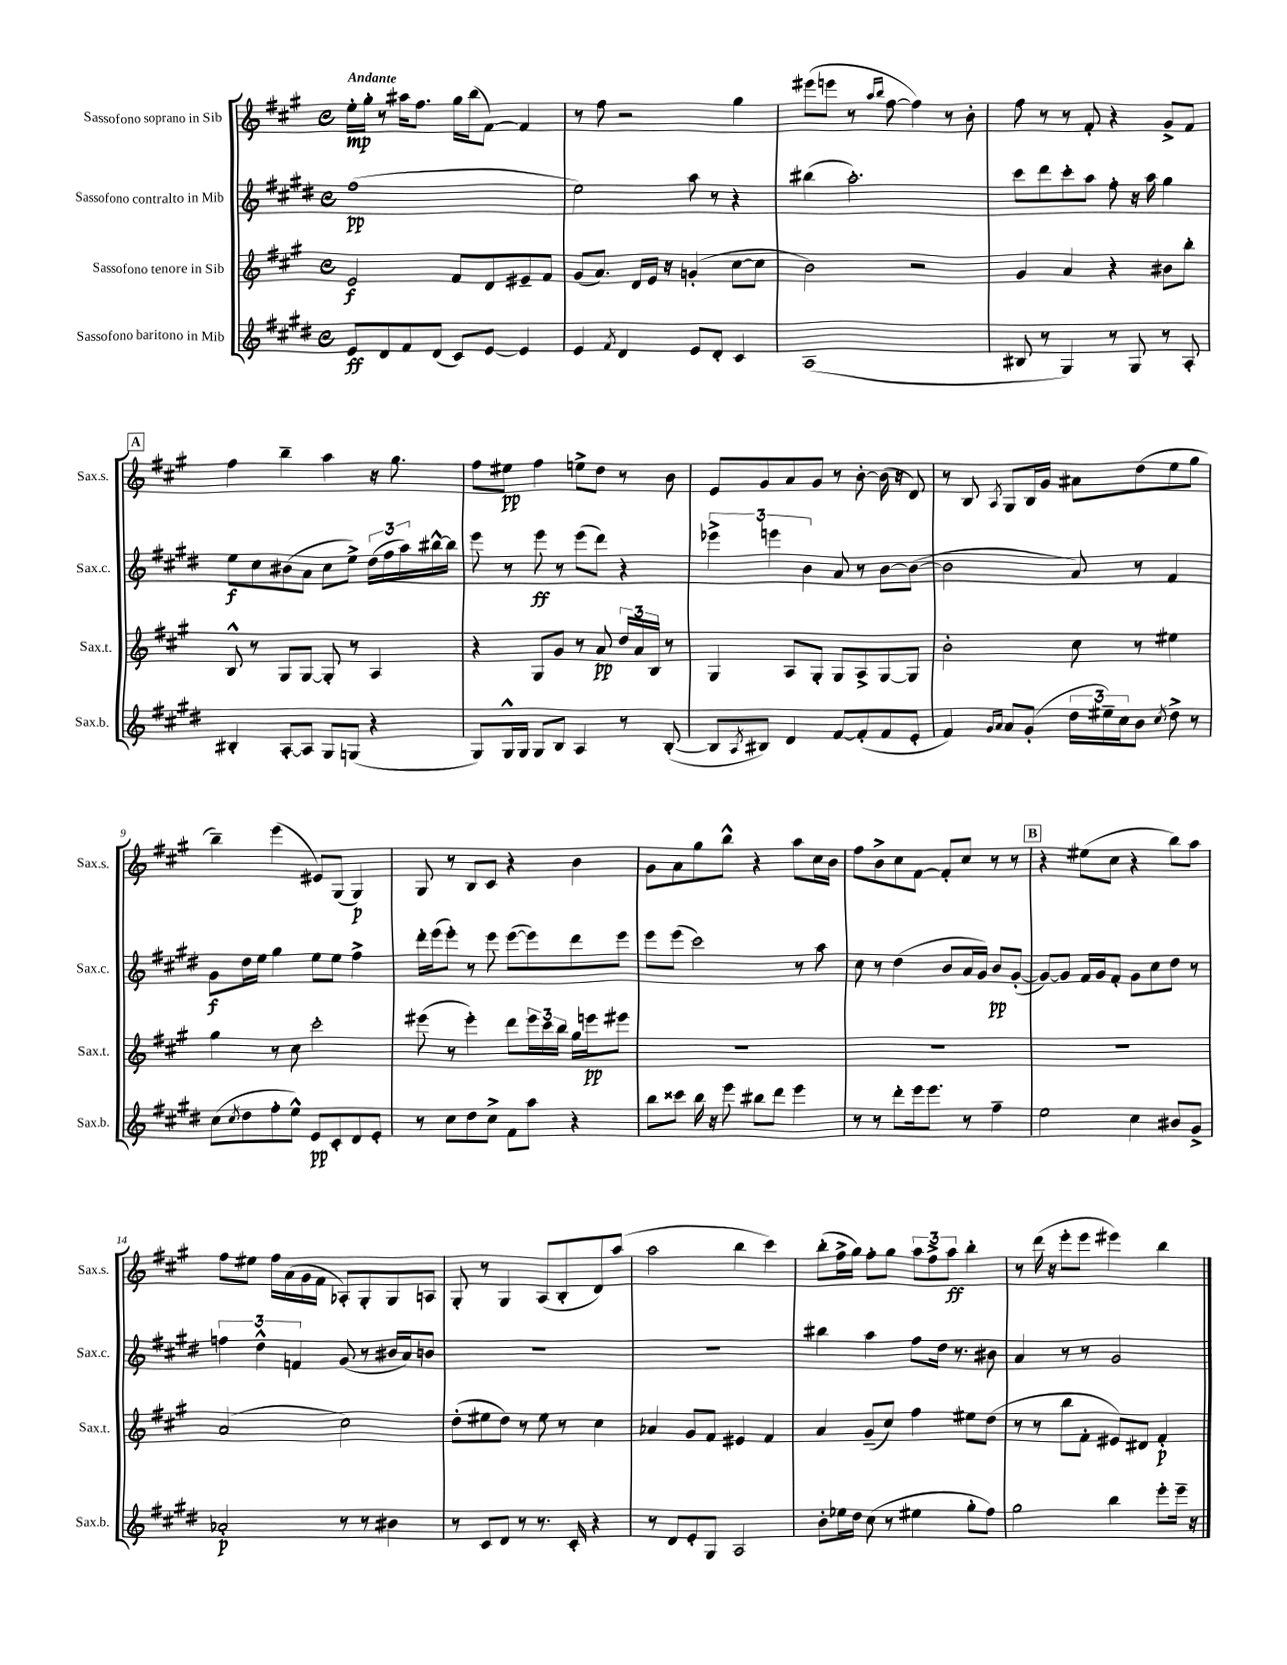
<<
\new StaffGroup <<
\new Staff = "s0" \with { instrumentName = "Sassofono soprano in Sib" shortInstrumentName = "Sax.s." } {
    \clef treble \key a \major \defaultTimeSignature \time 4/4 \tempo "Andante"
    e''16-.\mp gis''16-. r8 ais''16 fis''8. gis''16 b''16( fis'8~) fis'4 |
    r8 fis''8 r2 gis''4 |
    eis'''8( e'''8 r8 \grace { a''16 b''16 } fis''8~ fis''4) r8 b'8-. |
    fis''8 r8 r8 fis'8-. r4 gis'8-> fis'8 |
    \mark \markup { \box "A" } fis''4 b''4-- a''4 r16 gis''8. |
    fis''8 eis''8\pp fis''4 e''8-> d''8 r8 b'8 |
    e'8 gis'8 a'8 gis'8 r8 b'8~-. b'16( r16 d'8) |
    r8 b8 \acciaccatura { a8 } gis8 b16 gis'16 ais'8 d''8( e''8 gis''8 |
    b''4--) e'''4( eis'8) gis8( gis4\p) |
    gis8 r8 b8 cis'8 r4 b'4 |
    gis'8 a'8 gis''8 b''8-^ r4 a''8 cis''16 b'16 |
    fis''8 b'8-> cis''8 fis'8~ fis'8-. cis''8 r8 r8 |
    \mark \markup { \box "B" } r4 eis''8( cis''8 r4 b''8) a''8 |
    fis''8 eis''8 fis''16 a'16( gis'16 fis'16 aes8-.) gis8-. gis8 a8 |
    gis8-. r8 gis4 a8( b8-. d'8) a''8( |
    a''2 b''4 cis'''4) |
    b''8-.( fis''16-> gis''16) fis''8-. gis''8 \tuplet 3/2 { a''8 fis''8-> a''8\ff } b''4-. |
    r8 d'''16( r16 e'''8-. e'''8 eis'''4) b''4 \bar "|." |
}
\new Staff = "s1" \with { instrumentName = "Sassofono contralto in Mib" shortInstrumentName = "Sax.c." } {
    \clef treble \key e \major \defaultTimeSignature \time 4/4
    fis''1\pp( |
    e''2) a''8 r8 r4 |
    bis''4( a''2.-.) |
    cis'''8 dis'''8 cis'''8-. a''8 fis''8-. r16 a''16 gis''4 |
    \mark \markup { \box "A" } e''8\f cis''8 bis'8( a'8 cis''8 e''8->) \tuplet 3/2 { dis''16( fis''16 a''16) } bis''16~-^ bis''16 |
    e'''8 r8 e'''8\ff r8 e'''8( dis'''8) r4 |
    \tuplet 3/2 { ees'''4-> e'''4 b'4 } a'8 r8 b'8~ b'8~( |
    b'2 a'8) r8 fis'4 |
    gis'8\f dis''16 e''16 gis''4 e''8 e''8 fis''4-> |
    dis'''16-. e'''16( e'''8-.) r8 e'''8 e'''8~( e'''8) dis'''8 e'''8 |
    e'''8 e'''8( cis'''2) r8 a''8 |
    cis''8 r8 dis''4( b'8 a'16 gis'16) b'8\pp gis'8~-.( |
    \mark \markup { \box "B" } gis'8~) gis'8 fis'16 gis'16 fis'8-. gis'8 cis''8 dis''8 r8 |
    \tuplet 3/2 { f''4 dis''4-^ f'4 } gis'8( r8 bis'16 a'16) b'8 |
    R1 |
    R1 |
    bis''4 a''4 fis''8 dis''16 r8. bis'8 |
    a'4 r8 r8 gis'2 \bar "|." |
}
\new Staff = "s2" \with { instrumentName = "Sassofono tenore in Sib" shortInstrumentName = "Sax.t." } {
    \clef treble \key a \major \defaultTimeSignature \time 4/4
    e'2\f fis'8 d'8 eis'8-- fis'8 |
    gis'8( a'8.) d'16 e'16 r16 g'4-.( cis''8~ cis''8 |
    b'2) r2 |
    gis'4 a'4 r4 bis'8 b''8-. |
    \mark \markup { \box "A" } b8-^ r8 gis8 gis8~ gis8-. r8 a4 |
    r4 gis8 gis'8 r8 a'8\pp \tuplet 3/2 { d''16 a'16 b16 } r8 |
    gis4 a8 gis8-. gis8 a8-> gis8~ gis8 |
    b'2-. cis''8 r8 eis''4 |
    gis''4 r8 cis''8 cis'''2-. |
    eis'''8( r8 eis'''4-.) d'''8 \tuplet 3/2 { eis'''16 cis'''16 b''16 } gis''16 e'''16\pp eis'''8 |
    R1 |
    R1 |
    \mark \markup { \box "B" } R1 |
    a'2( cis''2) |
    d''8-.( eis''8 d''8) r8 eis''8 r8 cis''4 |
    aes'4 gis'8 fis'8 eis'4 fis'4 |
    a'4 gis'8--( cis''8) fis''4 eis''8 d''8( |
    r8 r8 b''8 fis'8-. eis'8) dis'8 fis'4-.\p \bar "|." |
}
\new Staff = "s3" \with { instrumentName = "Sassofono baritono in Mib" shortInstrumentName = "Sax.b." } {
    \clef treble \key e \major \defaultTimeSignature \time 4/4
    e'8\ff dis'8 fis'8 dis'8( cis'8) e'8~ e'4 |
    e'4 \acciaccatura { fis'8 } dis'4 e'8 dis'8-. cis'4 |
    a1( |
    bis8 r8 gis4) r8 gis8 r8 a8-. |
    \mark \markup { \box "A" } bis4-. a8~-. a8 gis8 g8( r4 |
    gis8) gis16-^ gis16 gis8 b8 a4 r8 b8~-.( |
    b8 \acciaccatura { a8 } bis8) dis'4 fis'8~ fis'8-.( fis'8 e'8-. |
    fis'4) \grace { gis'16 a'16 } a'8 gis'8-.( \tuplet 3/2 { dis''16 eis''16--) cis''16 } b'8 \acciaccatura { cis''8 } dis''8-> r8 |
    cis''8( \acciaccatura { cis''8 } dis''8 fis''8-. e''8-^) e'8\pp cis'8-. dis'8 e'8-. |
    r8 cis''8 dis''8 cis''8-> fis'8 a''8 r4 |
    b''8 cisis'''8 b''16 r16 e'''8 bis''8 dis'''8 e'''4 |
    r8 r8 dis'''8-. e'''16 e'''8. r8 fis''4-- |
    \mark \markup { \box "B" } e''2 cis''4 bis'8 gis'8-> |
    aes'2-.\p r8 r8 bis'4 |
    r8 cis'8 dis'8 r8 r8. cis'16-. r4 |
    r8 dis'8 e'8-. gis8 a2 |
    b'8-. ees''16 dis''16 cis''8( r8 eis''4 gis''8-. fis''8) |
    gis''2 b''4 e'''8-. e'''16-- r16 \bar "|." |
}
>>
>>
